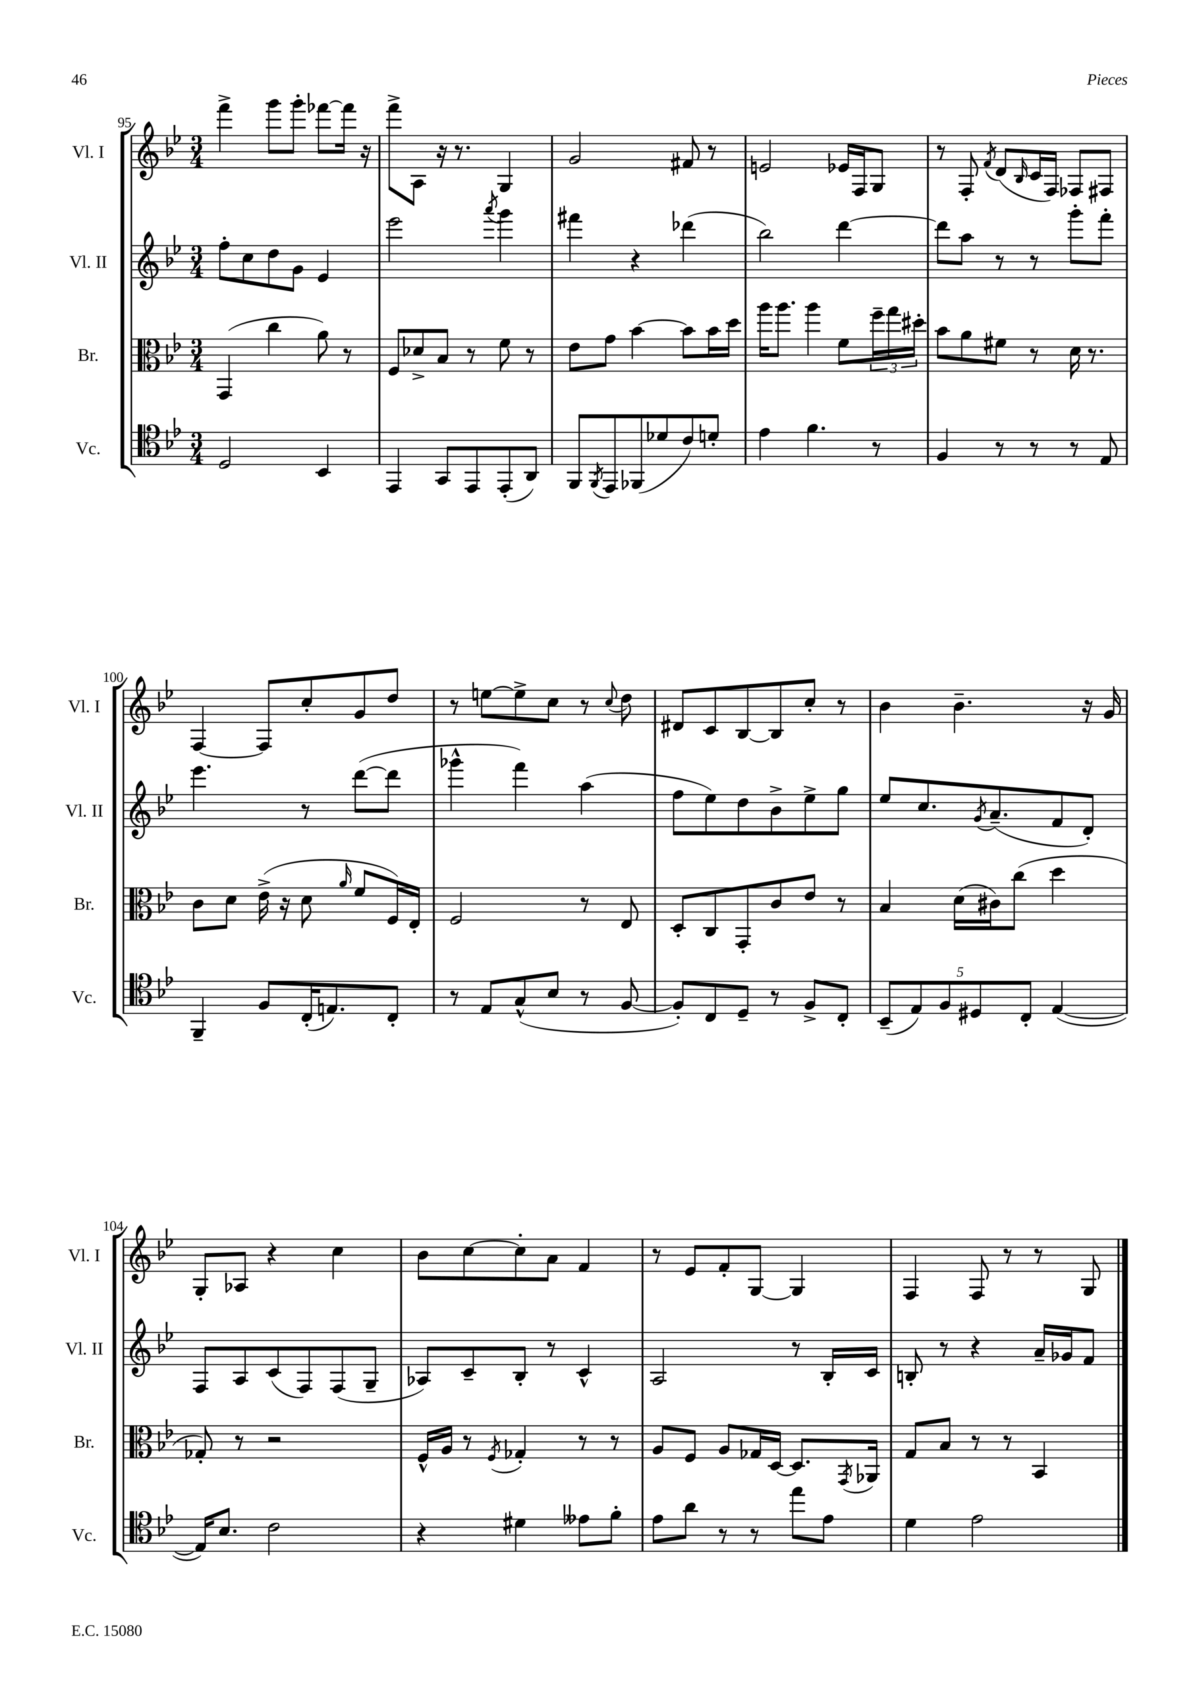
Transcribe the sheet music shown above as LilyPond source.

<<
\new StaffGroup <<
\new Staff = "s0" \with { instrumentName = "Vl. I" shortInstrumentName = "Vl. I" } {
    \clef treble \key bes \major \numericTimeSignature \time 3/4
    f'''4-> g'''8 g'''8-. fes'''8~ fes'''16 r16 |
    f'''8-> a8 r16 r8. g4 |
    g'2 fis'8 r8 |
    e'2 ees'16 f16 g8 |
    r8 f8-. \acciaccatura { f'8 } d'8( \grace { bes16 } c'16 f16) fes8 fis8 |
    f4~ f8 c''8-. g'8 d''8 |
    r8 e''8~ e''8-> c''8 r8 \appoggiatura { c''8 } d''8 |
    dis'8 c'8 bes8~ bes8 c''8-. r8 |
    bes'4 bes'4.-- r16 g'16 |
    g8-. aes8 r4 c''4 |
    bes'8 c''8~ c''8-. a'8 f'4 |
    r8 ees'8 f'8-. g8~ g4 |
    f4 f8 r8 r8 g8 \bar "|." |
}
\new Staff = "s1" \with { instrumentName = "Vl. II" shortInstrumentName = "Vl. II" } {
    \clef treble \key bes \major \numericTimeSignature \time 3/4
    f''8-. c''8 d''8 g'8 ees'4 |
    ees'''2 \acciaccatura { a'''8 } g'''4 |
    fis'''4 r4 des'''4( |
    bes''2) d'''4~ |
    d'''8 a''8 r8 r8 g'''8-. f'''8-. |
    ees'''4. r8 d'''8~( d'''8 |
    ges'''4-^ f'''4) a''4( |
    f''8 ees''8) d''8 bes'8-> ees''8-> g''8 |
    ees''8 c''8. \acciaccatura { g'8 } a'8.--( f'8 d'8-.) |
    f8 a8 c'8( f8) f8( g8-- |
    aes8) c'8-- bes8-. r8 c'4-^ |
    a2 r8 bes16-. c'16 |
    b8-. r8 r4 a'16-- ges'16 f'8 \bar "|." |
}
\new Staff = "s2" \with { instrumentName = "Br." shortInstrumentName = "Br." } {
    \clef alto \key bes \major \numericTimeSignature \time 3/4
    g,4( c''4 a'8) r8 |
    f8 des'8-> bes8 r8 f'8 r8 |
    ees'8 g'8 bes'4~ bes'8 bes'16 d''16 |
    a''16 a''8. a''4 f'8 \tuplet 3/2 { f''16-- g''16 dis''16-. } |
    bes'8 a'8 fis'8 r8 d'16 r8. |
    c'8 d'8 ees'16->( r16 d'8 \grace { a'16 } f'8 f16) ees16-. |
    f2 r8 ees8 |
    d8-. c8 g,8-. c'8 ees'8 r8 |
    bes4 d'16( cis'16) c''8( d''4 |
    ges8-.) r8 r2 |
    f16-^ a16 r8 \acciaccatura { f8 } ges4-. r8 r8 |
    a8 f8 a8 ges16 d16~ d8. \acciaccatura { g,8 } aes,16 |
    g8 bes8 r8 r8 bes,4 \bar "|." |
}
\new Staff = "s3" \with { instrumentName = "Vc." shortInstrumentName = "Vc." } {
    \clef tenor \key bes \major \numericTimeSignature \time 3/4
    d2 bes,4 |
    ees,4 g,8 ees,8 ees,8-.( a,8) |
    f,8 \acciaccatura { f,8 } ees,8 fes,8( des'8 c'8) d'8-. |
    ees'4 f'4. r8 |
    f4 r8 r8 r8 ees8 |
    f,4-- f8 c16-.( e8.) c8-. |
    r8 ees8 g8-^( bes8 r8 f8~ |
    f8-.) c8 d8-- r8 f8-> c8-. |
    \tuplet 5/4 { bes,8--( ees8) f8 dis8 c8-. } ees4~( |
    ees16) bes8. c'2 |
    r4 dis'4 eeses'8 f'8-. |
    ees'8 a'8 r8 r8 ees''8 ees'8 |
    d'4 ees'2 \bar "|." |
}
>>
>>
\layout { \context { \Score currentBarNumber = #95 } }
